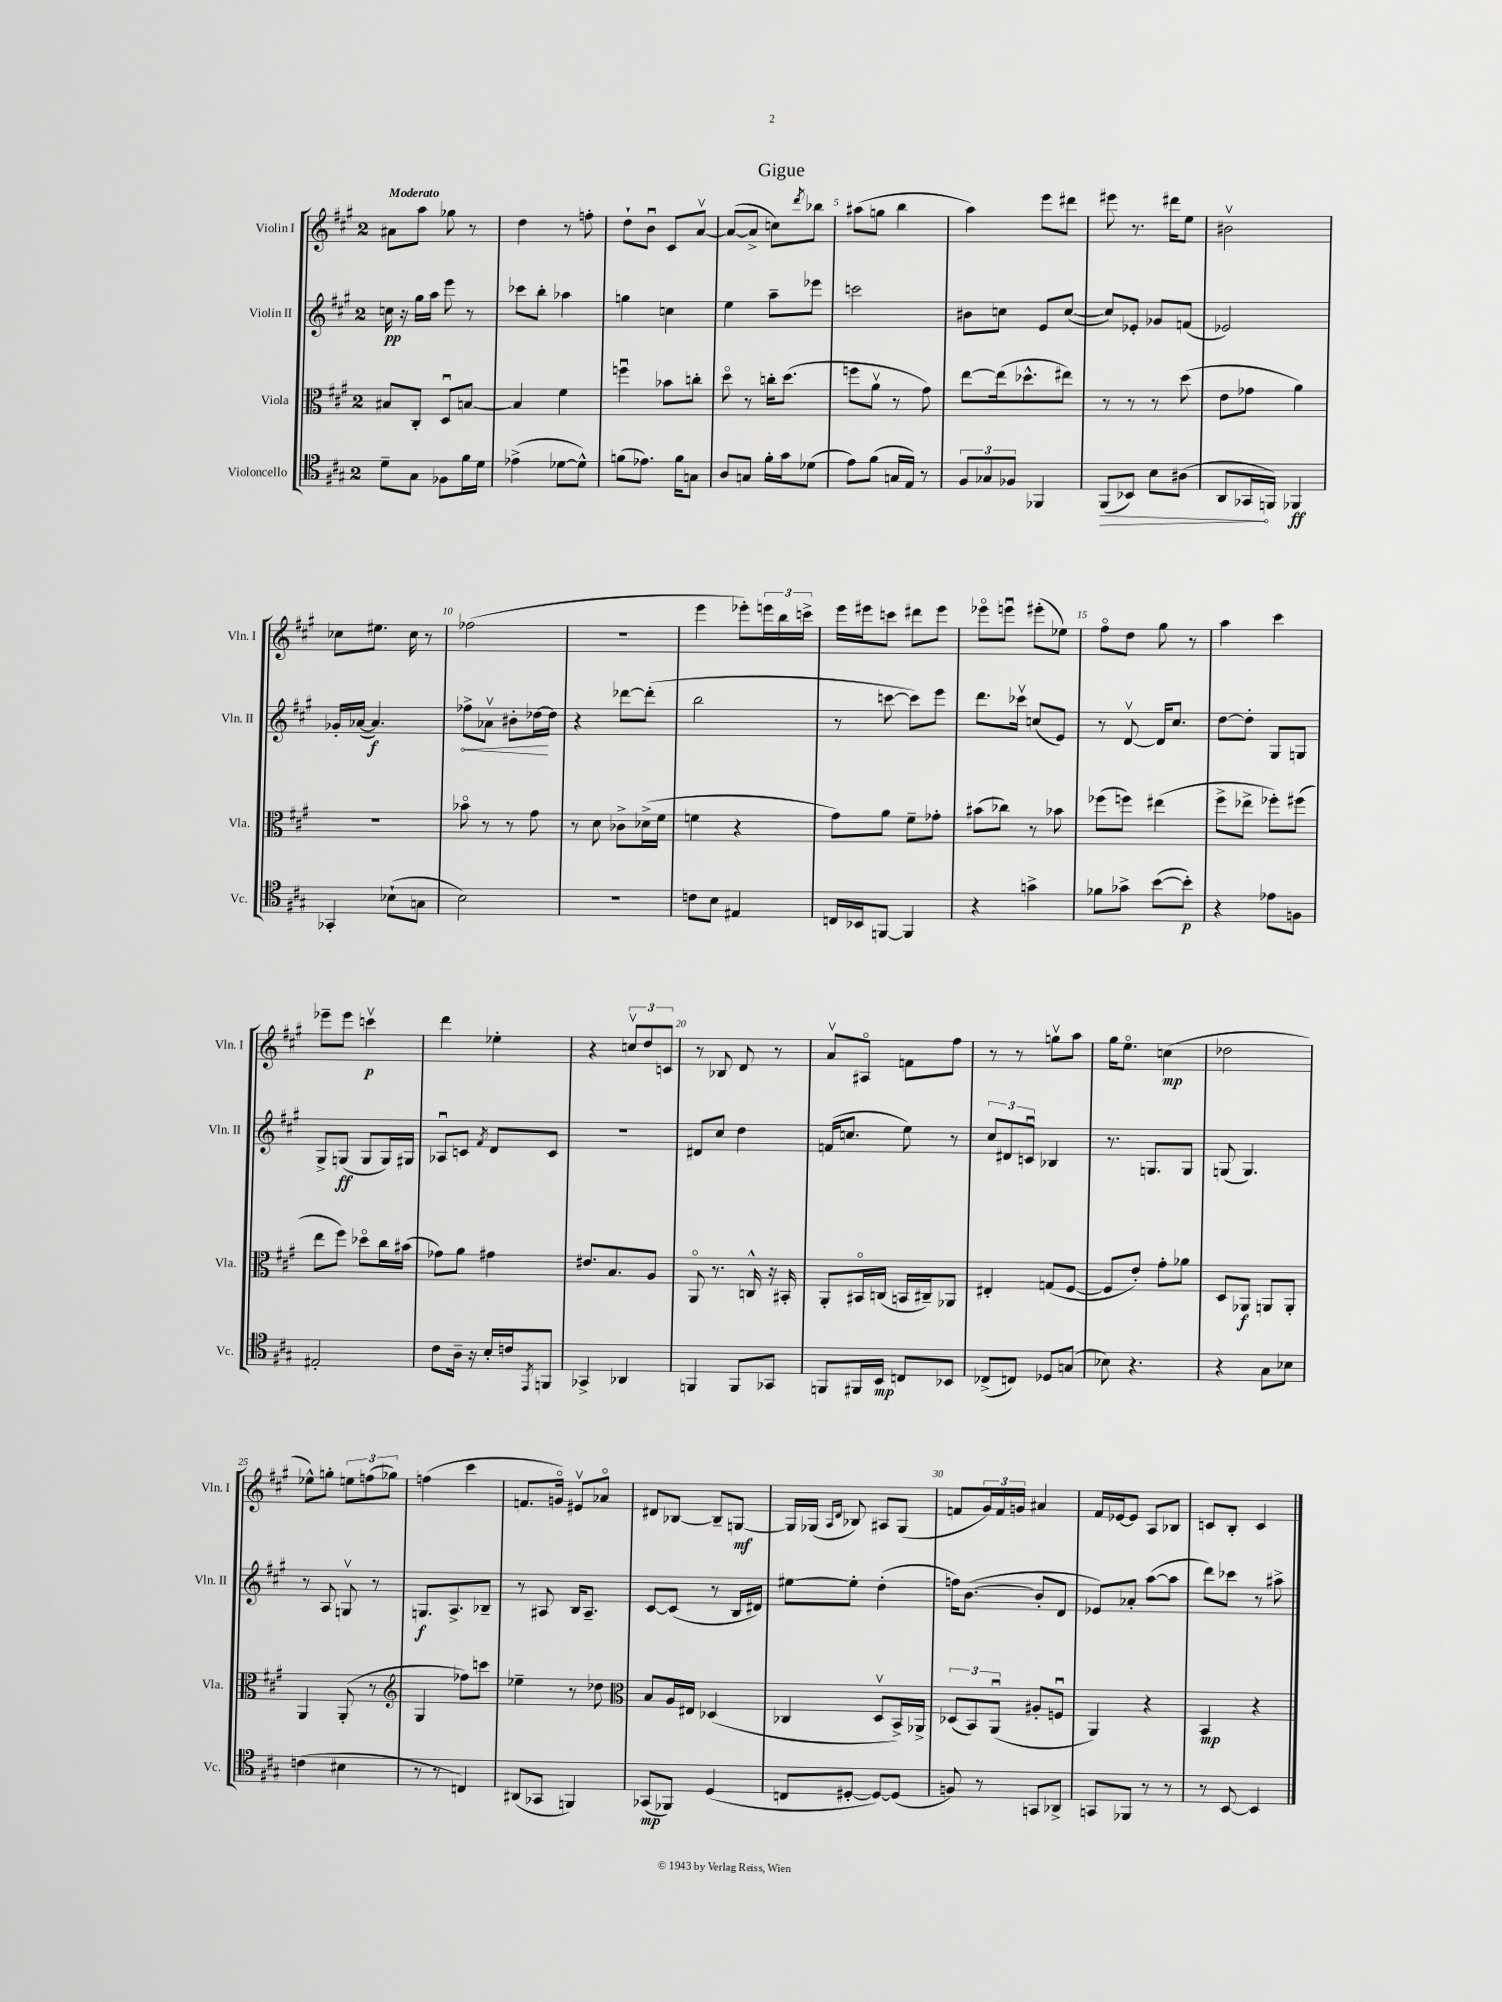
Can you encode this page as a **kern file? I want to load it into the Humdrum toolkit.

**kern	**kern	**kern	**kern
*staff4	*staff3	*staff2	*staff1
*clefC4	*clefC3	*clefG2	*clefG2
*k[f#c#g#]	*k[f#c#g#]	*k[f#c#g#]	*k[f#c#g#]
*M2/4	*M2/4	*M2/4	*M2/4
8d~\L	8B#/L	16cc\	8a#\L
.	.	16r	.
8G#\J	8C#'/J	16gg#\LL	8aa\J
.	.	16aa\JJ	.
8F-\L	8Du/L	8eee\	8gg-\
16f#\L	[8B/J	8r	8r
16d\JJ	.	.	.
=	=	=	=
(4e-^\	4B/]	8ccc-\L	4dd\
.	.	8bb'\J	.
[8d-\L	4f#\	4aa-\	8r
8d-^^\]J)	.	.	8ff'\
=	=	=	=
(8f\L	4ffu\	4gg\	8dd`\L
8.e-\J)	.	.	8bu\J
.	8b-\L	4cc\	8c#/L
16f\LK	.	.	.
8G\J	8cc'\J	.	[8av/J
=	=	=	=
8A/L	8ddo\	4ee\	(8a/_L
8G/J	8r	.	8a^/]J
16f#'\LL	16cc'\LK	8aa~\L	8cc\L)
16g#\J	(8.dd\J	.	.
.	.	.	8qddd/
(8d-\J	.	8eee-\J	8bb-\J
=	=	=	=
8e\L)	8ff\L	2ccc\	(8aa#\L
(8f#\J	8av\J	.	8gg\J
16G/LL	8r	.	4bb\
16E/JJ)	.	.	.
8r	8g#\)	.	.
=	=	=	=
12F#/L	[8ee\L	8b#\L	4aa\)
12G-/	.	.	.
.	(16ee\]k	8cc\J	.
12F-/J	.	.	.
.	8.dd-^^\	.	.
4FF-/	.	8e/L	8eee\L
.	8ee#\J)	([8cc/J	8ddd#\J
=	=	=	=
(8FF#/L	8r	8cc/]L)	8eee#\
8BB-/J)	8r	8e-'/J	8.r
8B\L	8r	8g-/L	.
.	.	.	16ddd#\LK
(8A#\J	(8dd\	(8f/J	8ee\J
=	=	=	=
8AA/L	8e\L	2e-/)	2b#v\
16GG-/L	8g-\J	.	.
16FF/JJ)	.	.	.
4FF-/	4a\)	.	.
=	=	=	=
4GG-'/	2r	16g-'/LL	8cc-\L
.	.	([16a-/JJ	.
.	.	4.a-/])	8.ee#\J
(8B-`\L	.	.	.
.	.	.	16cc-\
8G\J	.	.	8r
=	=	=	=
2B\)	8b-o\	8ff-^\L	(2ff-\
.	8r	8a-v\J	.
.	8r	8b#'\L	.
.	8g#\	[16dd-\L	.
.	.	16dd-\]JJ	.
=	=	=	=
2r	8r	4r	2r
.	8d\	.	.
.	8c-^\L	[8ddd-\L	.
.	(16d-^\L	(8ddd-'\]J	.
.	16f#\JJ	.	.
=	=	=	=
8c\L	4f\	2bb\	4eee\
8B\J	.	.	.
4E#/	4r	.	8eee-'\L)
.	.	.	24eee\L
.	.	.	24bb\
.	.	.	24ccc^\JJ
=	=	=	=
16C/LL	8g#\L)	8r	16eee\LL
16BB-/J	.	.	16eee#\J
[8FF/J	8a\J	[8ccc\	8ccc\J
4FF/]	8f#~\L	8ccc\]L)	8ddd#\L
.	8g-'\J	8eee\J	8eee#\J
=	=	=	=
4r	(8b#\L	8.ddd\L	8eee-o\L
.	8cc-\J)	.	8eeeu\J
.	.	16ccc-v\Jk	.
4g^\	8r	(8cc/L	(8eee#'\L
.	8b-\	8e/J)	8ee-\J)
=	=	=	=
8f-\L	(8ff-\L	8r	8ff#o\L
8g-^\J	8ff\J)	[8dv/	8dd\J
([8b\L	(4ee#\	16d/]LK	8gg#\
.	.	8.cc#/J	.
8b'\]J)	.	.	8r
=	=	=	=
4r	8ff#^\L	[8dd\L	4aa\
.	8ee-^\J	8dd'\]J	.
8e-\L	8ff-'\L)	8G#/L	4ccc#\
8F\J	(8ff#\J	8G/J	.
=	=	=	=
2E#'/	8ee\L	8G#^/L	8eee-~\L
.	8ff#\J)	(8G/J	8eee-\J
.	8dd-o\L	8G/L	4cccv\
.	16cc#\L	16G/L)	.
.	(16b#\JJ	16G#/JJ	.
=	=	=	=
8c#\L	8g-\L)	8A-u/L	4ddd\
16A~\Jk	8a\J	8c/J	.
16r	.	.	.
.	.	8qf#/	.
16B'/LL	4g#\	8d/L	4ee-'\
16c/J	.	.	.
8qEE/	.	.	.
8FF/J	.	8c/J	.
=	=	=	=
4GG-^/	8.e#/L	2r	4r
.	8.B/	.	.
4AA-/	.	.	12ccv/L
.	.	.	12dd/
.	8A/J	.	.
.	.	.	12c/J
=	=	=	=
4FF/	8AAo/	8d#/L	8r
.	8.r	8cc#/J	8B-/
8FF/L	.	4dd\	8d/
.	16C^^/	.	.
8GG-/J	16r	.	8r
.	16BB#'/	.	.
=	=	=	=
8FF/L	8AA'/L	(16f/LK	8av/L
.	.	8.cc/J	.
16FF#/L	16BB#o/L	.	8A#o/J
16BB/JJ	(16C/JJ	.	.
8C/L	16BB/LL	8ee\)	8f\L
.	16C#~/J)	.	.
8BB-/J	8AA-/J	8r	8ff#\J
=	=	=	=
(8C-^/L	4E#'/	12cc#/L	8r
.	.	12d#/	.
8C/J)	.	.	8r
.	.	12cu/J	.
8D-/L	(8G/L	4B-/	8ggv\L
(8G/J	[8F#/J	.	8aa\J
=	=	=	=
8B-\)	8F#/]L	8.r	16gg#\LK
.	.	.	8.eeo\J
4.r	8e'/J)	.	.
.	.	8.G/L	.
.	8g#'\L	.	(4cc\
.	8a-\J	8G/J	.
=	=	=	=
4r	8D/L	(8G/	2dd-\
.	8AA-/J	4.G/)	.
8G#\L	8AA/L	.	.
8B-\J	8AA'/J	.	.
=	=	=	=
(4c\	4AA/	8r	8ee-^^\L)
.	.	8A/	8gg'\J
4B#\	(8AA'/	8Gv/	12ee\L
.	.	.	(12ff\
.	8r	8r	.
.	.	.	12gg-\J)
=	=	=	=
*	*clefG2	*	*
8r	4G#/	8.G/L	(4ff\
8r	.	.	.
.	.	8.A^/	.
4C/)	8ff-\L)	.	4ccc#\
.	8ccc\J	8B-~/J	.
=	=	=	=
(8AA#/L	4ee-~\	8r	8.f/L
8GG-/J	.	8A#/	.
.	.	.	16go/Jk)
4FF/)	8r	16B/LK	8e#v/L
.	.	8.A#~/J	.
.	8dd-\	.	8a-o/J
=	=	=	=
*	*clefC3	*	*
(8GG-/L	8B/L	[8c#/L	8d#/L
8FF-/J)	16A/L	(8c#/]J	[8B-/J
.	16E#/JJ	.	.
(4D/	(4D-/	8r	8B-~/]L
.	.	16B/LL	[8G/J
.	.	16d#/JJ)	.
=	=	=	=
8C/L	4C-/	[8ee#\L	16G/]LL
.	.	.	(16G-/JJ
.	.	.	16qqA/LL
.	.	.	16qqd/JJ
[8D#'/J	.	8ee#'\]J	8B-/)
8D#/_L)	8Dv/L	(4dd'\	8A#/L
(8D#/]J	16BB^/L)	.	(8G-/J
.	16AA-^/JJ	.	.
=	=	=	=
8F/)	(12D-/L	16ff\LK)	8f/L
.	.	([8.b\J	.
.	12BB/)	.	.
8r	.	.	24g#/L)
.	(12AAu/J	.	24f/
.	.	.	24g/JJ
8GG/L	8A#'/L	8b'/]L	4a#/
8AA-^/J	8Fu/J	8d/J	.
=	=	=	=
8GG/L	4AA/)	8e-/L)	16f#/LL
.	.	.	[16e-/J
8FF-/J	.	8a-'/J	8e-/]J
8r	4r	([8aa\L	8A/L
8r	.	8aa\]J	8B-/J
=	=	=	=
8r	4BB/	8ddd\L)	8c/L
[8BB/	.	8ccc-\J	8B'/J
4BB/]	4r	8r	4c/
.	.	8aa#^\	.
==	==	==	==
*-	*-	*-	*-
